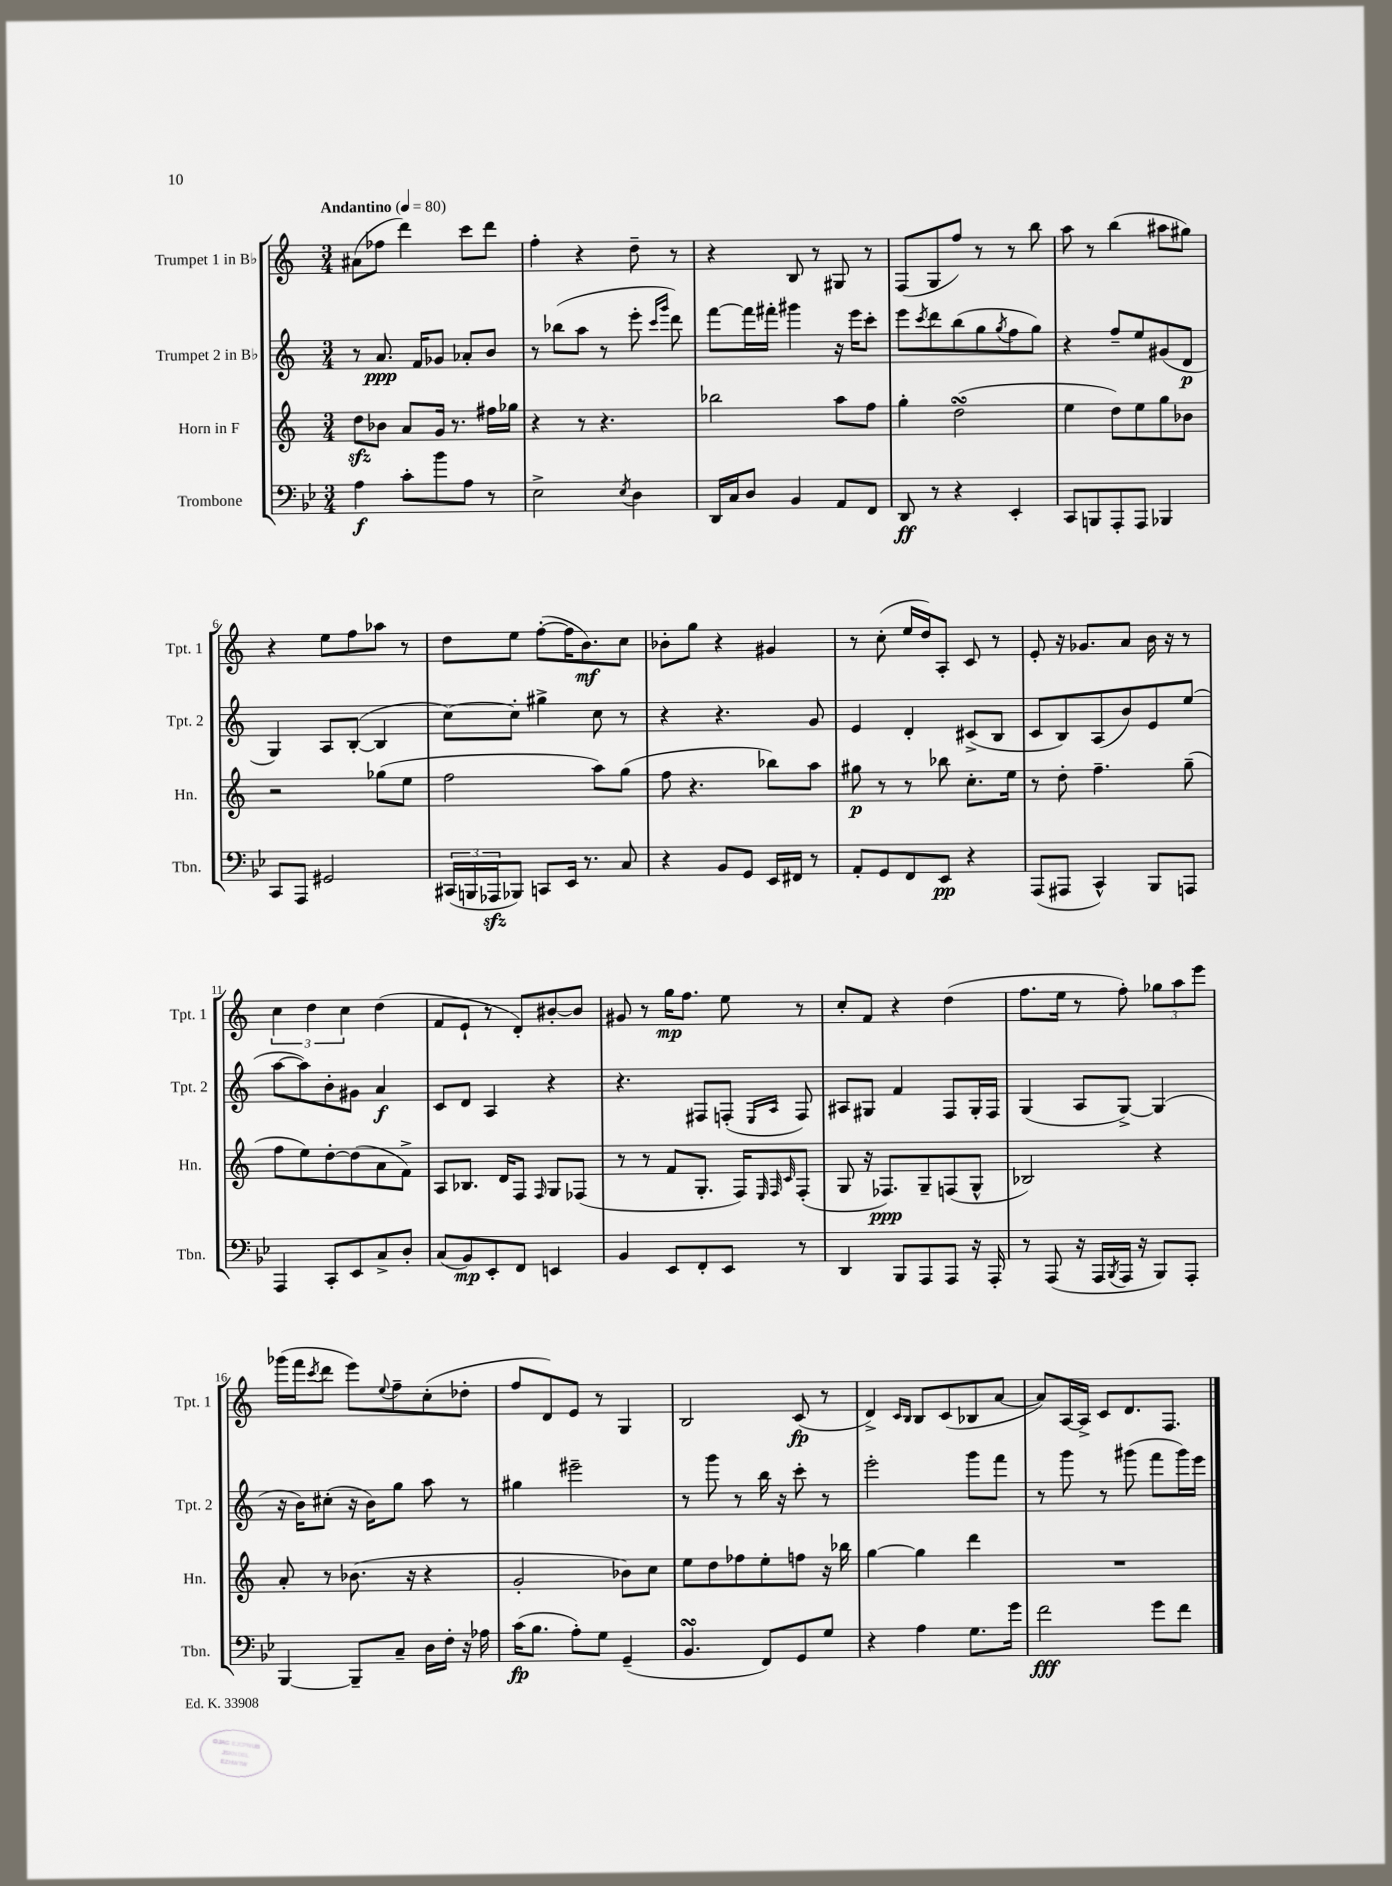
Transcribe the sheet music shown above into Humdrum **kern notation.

**kern	**kern	**kern	**kern
*staff4	*staff3	*staff2	*staff1
*clefF4	*clefG2	*clefG2	*clefG2
*k[b-e-]	*k[]	*k[]	*k[]
*M3/4	*M3/4	*M3/4	*M3/4
*MM80	*MM80	*MM80	*MM80
4A	8dd	8r	(8a#
.	8b-	8.a	8ff-
8c'	8a	.	4ddd)
.	.	16f	.
8b-	16g	8g-	.
.	8.r	.	.
8A	.	8a-'	8ccc
8r	16ff#	8b	8ddd
.	16gg-	.	.
=	=	=	=
2E-^	4r	8r	4ff'
.	.	(8bb-	.
.	8r	8aa	4r
.	4.r	8r	.
8qE-	.	.	.
4D	.	8eee'	8dd~
.	.	16qqccc	.
.	.	16qqggg	.
.	.	8ddd)	8r
=	=	=	=
16DD	2bb-	[8fff	4r
16C	.	.	.
8D	.	16fff]	.
.	.	16fff#'	.
4BB-	.	4ggg#	8B
.	.	.	8r
8AA	8aa	16r	8G#
.	.	16eee	.
8FF	8ff	8ccc'	8r
=	=	=	=
8DD	4gg'	8eee	(8F
.	.	8qccc	.
8r	.	8ddd	8G
4r	(2dd	(8bb	8ff)
.	.	8gg	8r
.	.	8qgg	.
4EE-'	.	8ff	8r
.	.	8gg)	8bb
=	=	=	=
8CC	4ee	4r	8aa
8BBB	.	.	8r
8AAA'	8dd)	8ff~	(4bb
8AAA	8ee	8ee	.
4BBB-	8gg	(8g#	8aa#
.	8b-	8d	8gg#)
=	=	=	=
8CC	2r	4G)	4r
8AAA	.	.	.
2GG#	.	8A	8ee
.	.	([8B'	8ff
.	(8gg-	4B]	8aa-
.	8ee	.	8r
=	=	=	=
(24CC#	2ff	[8cc)	8dd
24BBB	.	.	.
24AAA-	.	.	.
8BBB-)	.	8cc']	8ee
8CC	.	4gg#^	([8ff'
16EE-	.	.	16ff]
8.r	.	.	8.b)
.	8aa)	8cc	.
8C	(8gg	8r	8cc
=	=	=	=
4r	8ff	4r	8b-'
.	4.r	.	8gg
8BB-	.	4.r	4r
8GG	.	.	.
16EE-	8bb-)	.	4g#
16FF#	.	.	.
8r	8aa	8g	.
=	=	=	=
8AA'	8gg#	4e	8r
8GG	8r	.	(8cc'
8FF	8r	4d'	16ee
.	.	.	16dd)
8EE-	8bb-	.	8A'
4r	8.cc'	(8c#^	8c
.	.	8B	8r
.	16ee	.	.
=	=	=	=
(8AAA	8r	8c	8e'
8AAA#	8dd'	8B)	16r
.	.	.	8.g-
4CC^^)	4.ff~	(8A	.
.	.	8b)	8a
8BBB-	.	8e	16b
.	.	.	16r
8AAA	(8gg~	(8ee	8r
=	=	=	=
4AAA	8ff	[8aa	6cc
.	8ee)	8aa])	.
.	.	.	6dd
8CC'	[8dd'	8b'	.
.	.	.	6cc
8EE-	(8dd]	8g#	.
8C^	8a	4a	(4dd
8D'	8f^)	.	.
=	=	=	=
(8C	8A	8c	8f
8BB-)	8.B-	8d	8e`
8EE-'	.	4A	8r
.	16d	.	.
8FF	8F	.	8d')
.	16qqF	.	.
4EE	8G	4r	[8b#'
.	(8F-	.	8b#]
=	=	=	=
4BB-	8r	4.r	8g#
.	8r	.	8r
8EE-	8f	.	16gg
.	.	.	8.ff
8FF'	8.G'	8F#	.
8EE-	.	(8F'	8ee
.	16F)	.	.
.	32qqE	.	.
.	32qqF	16qqE	.
.	32qqc	16qqA	.
8r	(8F'	8F)	8r
=	=	=	=
4DD	8G	8A#	8cc'
.	16r	8G#	8f
.	8.F-)	.	.
8BBB-	.	4f	4r
8AAA	8G~	.	.
8AAA	(8F	8F	(4dd
16r	8G^^	16G#'	.
16AAA'	.	16F	.
=	=	=	=
8r	2B-)	(4G	8.ff
(8AAA	.	.	.
.	.	.	16ee
16r	.	8A	8r
16AAA	.	.	.
8qBBB-	.	.	.
16AAA	.	[8G^)	8ff')
16r	.	.	.
8BBB-)	4r	(4G]	12gg-
.	.	.	12aa
8AAA'	.	.	.
.	.	.	12eee
=	=	=	=
[4BBB-	8a'	16r	(16ggg-
.	.	16b)	16fff
.	.	.	8qccc
.	8r	(8cc#'	8ddd
8BBB-~]	(8.b-	16r	8eee)
.	.	16b)	.
.	.	.	8qqee
8C~	.	8gg	8ff~
.	16r	.	.
16D	4r	8aa	(8cc'
16F'	.	.	.
16r	.	8r	8dd-'
16A-	.	.	.
=	=	=	=
(16c	2g'	4gg#	8ff
8.B-	.	.	.
.	.	.	8d)
8A')	.	2eee#~	8e
8G	.	.	8r
(4GG~	8b-)	.	4G
.	8cc	.	.
=	=	=	=
4.BB-	8ee	8r	2B
.	8dd	8ggg	.
.	8ff-	8r	.
8FF)	8ee'	16bb	.
.	.	16r	.
8GG	8ff	8ccc'	(8c
8G	16r	8r	8r
.	16bb-	.	.
=	=	=	=
4r	[4gg	2eee'	4d^)
.	.	.	16qqc
.	.	.	16qqB
4A	4gg]	.	8B
.	.	.	(8c
8.G	4ddd	8ggg	8B-
.	.	8fff	[8a
16g	.	.	.
=	=	=	=
2f	2.r	8r	8a])
.	.	8ggg	[16A
.	.	.	16A^]
.	.	8r	8c
.	.	(8ggg#	8.d
8g	.	8fff	.
.	.	.	8.F
8f	.	16ggg#)	.
.	.	16eee	.
==	==	==	==
*-	*-	*-	*-
